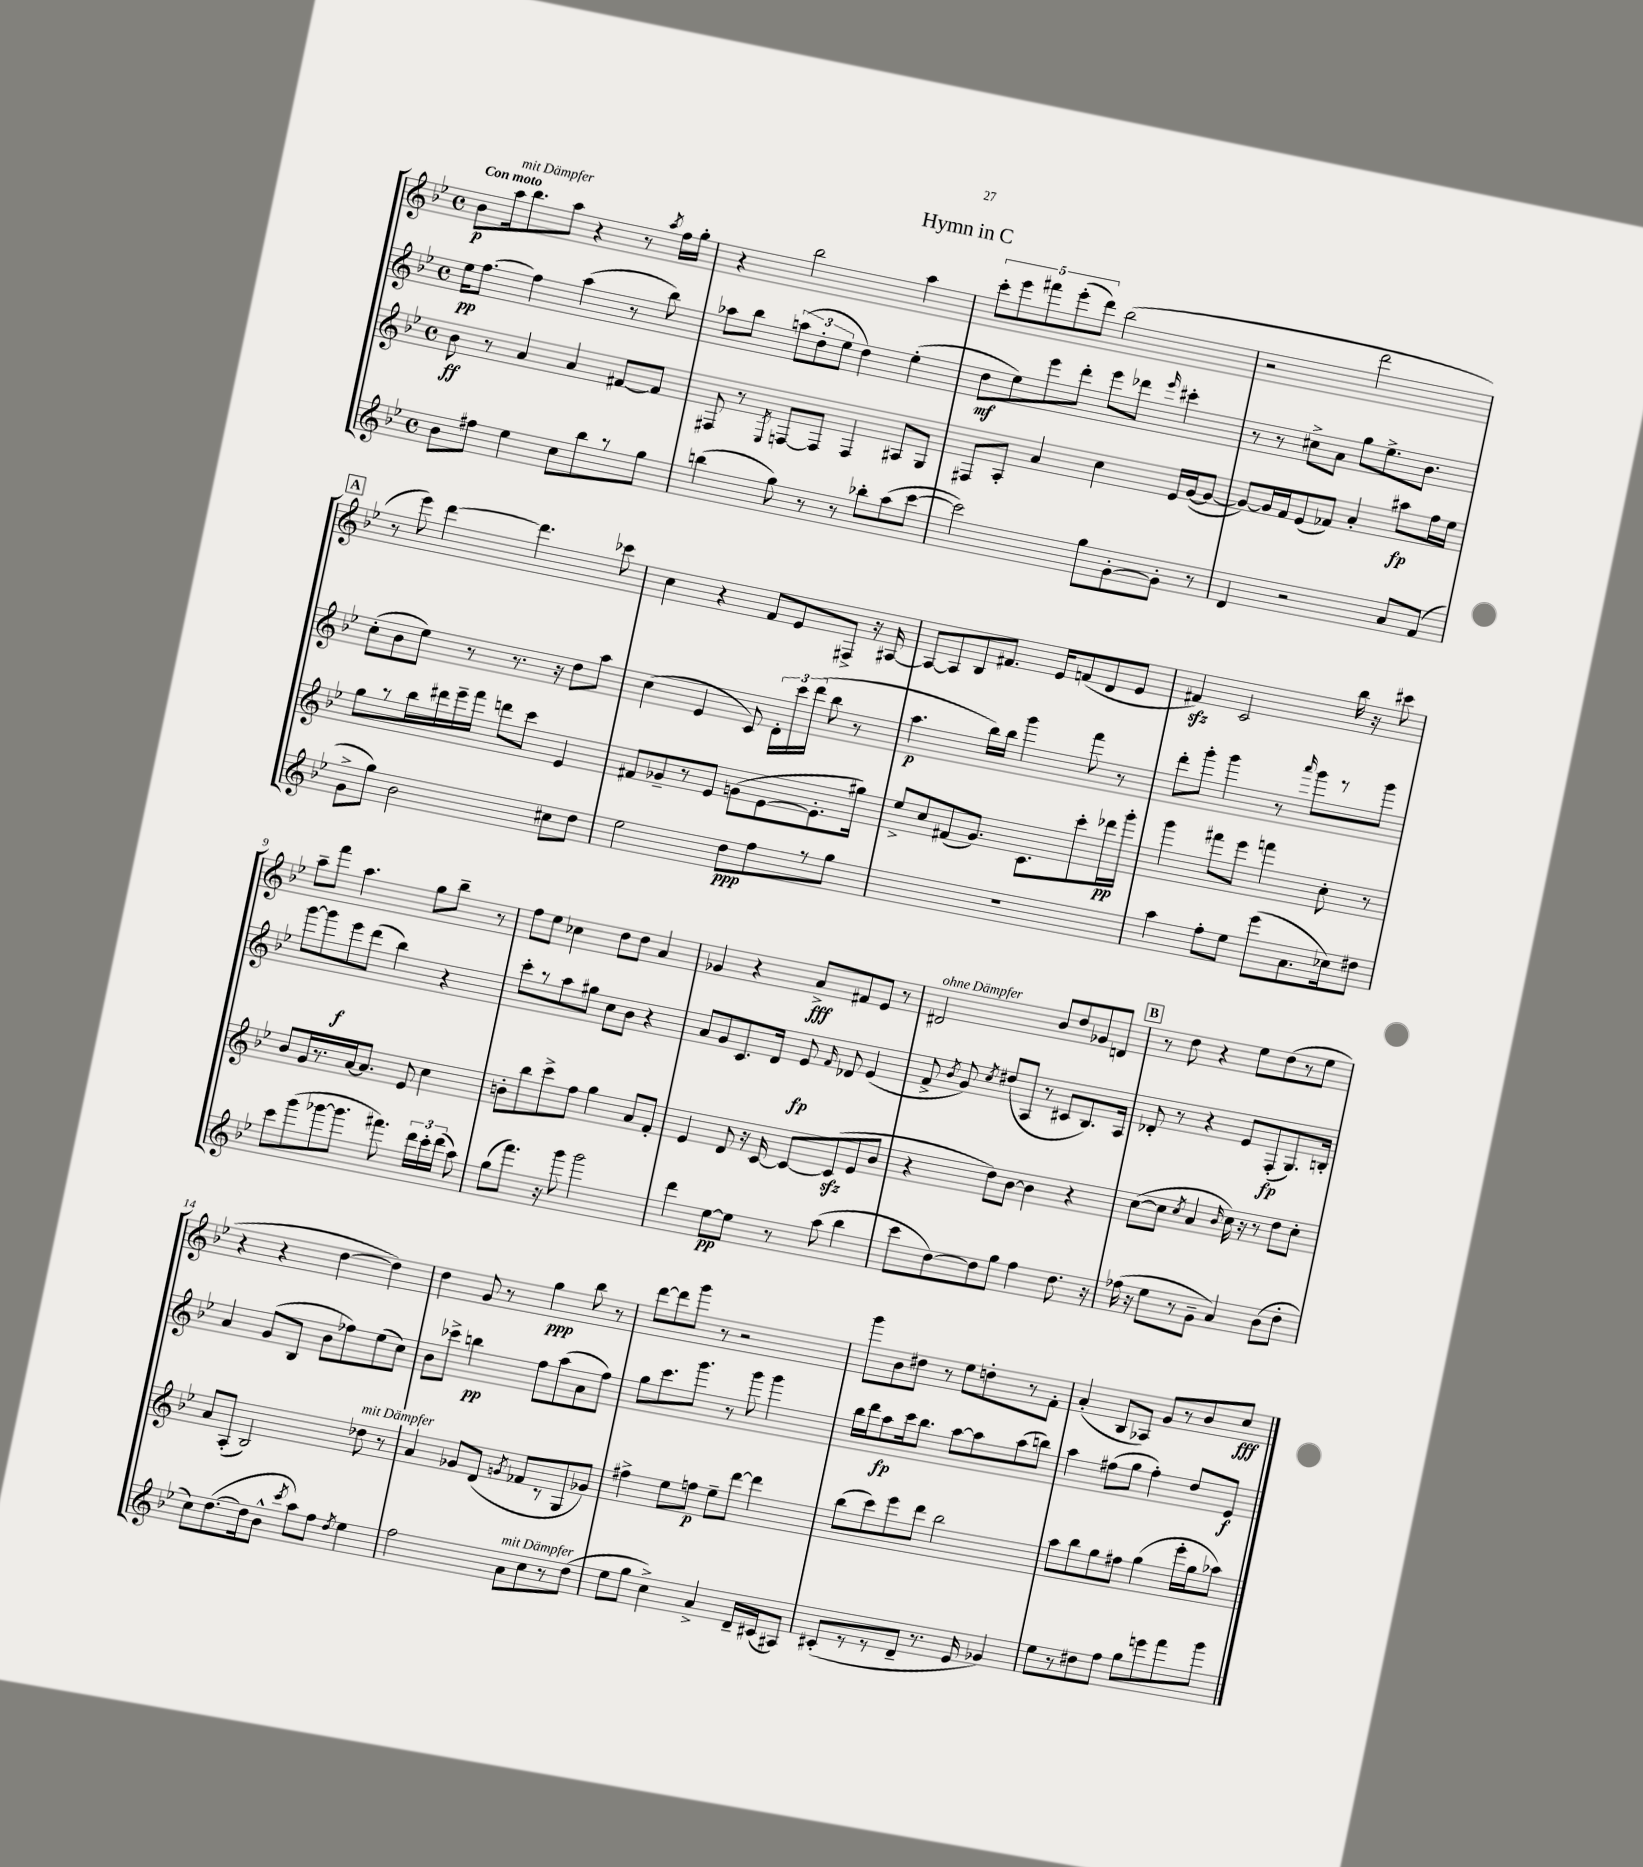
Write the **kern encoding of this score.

**kern	**kern	**kern	**kern
*staff4	*staff3	*staff2	*staff1
*clefG2	*clefG2	*clefG2	*clefG2
*k[b-e-]	*k[b-e-]	*k[b-e-]	*k[b-e-]
*M4/4	*M4/4	*M4/4	*M4/4
*met(c)	*met(c)	*met(c)	*met(c)
8b-\L	8b-\	16ee-\LK	8b-\L
.	.	[8.ff\J	.
8ff#\J	8r	.	16aa\k
.	.	.	8.bb-\
4ee-\	4a/	4ff\]	.
.	.	.	8aa\J
8cc\L	4a/	(4aa\	4r
8bb-\	.	.	.
8r	[8f#/L	8r	8r
.	.	.	8qaa/
8gg\J	8f#/]J	8bb-\)	16ff\LL
.	.	.	16gg'\JJ
=	=	=	=
(4bb\	8F#/	8aa-\L	4r
.	8r	8bb-\J	.
.	8qE-/	.	.
8gg\)	[8F/L	(12aa\L	2bb-\
.	.	12dd'\	.
8r	8F/]J	.	.
.	.	12ee-\J	.
8r	4F/	4dd\)	.
8bb-'\L	.	.	.
(8aa\	8A#/L	(4ee-'\	4aa\
[8ccc\J	8G/J	.	.
=	=	=	=
2ccc\])	8F#/L	8dd\L	10ccc'\L
.	.	.	10eee-\
.	8A'/J	8ee-\)	.
.	.	.	10fff#\
.	4a/	8eee-\	.
.	.	.	(10eee-'\
.	.	8ddd'\J	.
.	.	.	10ddd\J)
8gg\L	4cc\	8eee-\L	(2bb-\
[8g'\	.	8ddd-\J	.
.	.	16qqeee-/	.
8g'\]J	16e-/LL	4ccc#'\	.
.	([16g/J	.	.
8r	8g/_J	.	.
=	=	=	=
4d/	8g/_L)	8r	2r
.	16g/]L	8r	.
.	16f/J	.	.
2r	(8e-/	8cc#^\L	.
.	8f-/J)	8a\J	.
.	4a'/	8gg\L	2ddd\
.	.	8.ee-^\	.
8a/L	8aa#\L	.	.
.	.	8.b-\J	.
(8f/J	16ff\L	.	.
.	16ee-\JJ	.	.
=	=	=	=
8g^\L	8gg\L	(8cc'\L	8r
8gg\J)	8r	8b-\	8eee-\)
2b-\	16bb-\L	8ee-\J)	[4ddd\
.	16ddd#\	.	.
.	16eee-~\	8r	.
.	16fff\JJ	.	.
.	8ddd\L	8.r	4.ddd\]
.	8ccc\J	.	.
.	.	16r	.
8cc#\L	4e-/	8dd\L	.
8dd\J	.	8aa\J	8ccc-\
=	=	=	=
2ee-\	8f#/L	(4cc\	4cc\
.	8g-~/	.	.
.	8r	4e-/	4r
.	8e-/J	.	.
8dd\L	(8g\L	8c/)	8f/L
8ff\	[8e-\	24d'\LL	8e-/
.	.	24ccc\	.
.	.	(24ddd\JJ	.
8r	8.e-'\]	8bb-\	8F#^/J
8gg\J	.	8r	16r
.	16gg#\Jk)	.	[16A#/
=	=	=	=
1r	8ee-^/L	4.aa\	8A#/_L
.	8cc/	.	8A#/]
.	(8f#/	.	8B-/
.	8.g/J)	16bb-\LL)	8.f#/J
.	.	16bb-\JJ	.
.	.	4ggg\	.
.	8.c\L	.	16e-/LK
.	.	.	(8f/
.	8ccc'\	8fff\	8d/
.	16ddd-\L	8r	8e-/J
.	16ggg'\JJ	.	.
=	=	=	=
4aa\	4ggg\	8ddd'\L	4f#/)
.	.	8ggg'\J	.
8ff'\L	8fff#\L	4ggg\	2c/
8ee-\J	8eee-\J	.	.
(8eee-\L	4fff\	8r	.
.	.	16qqaaa/	.
8.a\	.	8ggg\L	.
.	8cc'\	8r	16bb-\
16cc-\k)	.	.	16r
8dd#\J	8r	8ggg\J	8ccc#\
=	=	=	=
8ccc\L	8b-/L	[8ggg\L	8aa~\L
(8ggg\	16g/L	8ggg\]	8fff\J
.	8.r	.	.
[8ggg-\	.	8eee-\	4.aa\
8.ggg-\]J	[16a/J	(8ddd\J	.
.	8.a/]J	.	.
.	.	4bb-\)	.
8.fff#\)	.	.	.
.	8e-/	.	8gg\L
24ddd\LL	4cc\	4r	8bb-~\J
24ccc'\	.	.	.
(24ddd\JJ	.	.	.
8aa\)	.	.	8r
=	=	=	=
(8gg\L	8b'\L	8ccc'\L	8ff\L
8.fff\J)	8bb-\	8r	8ee-\J
.	8ccc^\	8aa\	4cc-\
16r	.	.	.
8ggg\	8ff\J	8gg#\J	.
2ggg\	4gg\	8cc\L	8dd\L
.	.	8b-\J	8dd\J
.	8a/L	4r	4a/
.	8f'/J	.	.
=	=	=	=
4ddd\	4e-/	8a/L	4g-/
.	.	8g/	.
[8ee-\L	8d/	8.c/	4r
8ee-\]J	16r	.	.
.	[16c/	16d/Jk	.
8r	8c/_L	8e-/	8a^/L
.	.	16qqf/	.
(8aa\	(8c/]	8d-/	8f#/
4bb-\	8e-/	(4e-/	8e-/J
.	8b-/J	.	8r
=	=	=	=
8ccc\L	4r	8f^/	2d#/
.	.	8qb-/	.
[8dd\)	.	8g/)	.
.	.	8qcc/	.
8dd\]	8dd\L)	(8dd#/L	.
8gg\J	[8b-\J	8A/J	.
4ff\	4b-\]	8r	8b-/L
.	.	8c#/L	8dd/
8.dd\	4r	8.B-/)	8g-/
.	.	.	8d/J
16r	.	16A/Jk	.
=	=	=	=
(16ff-\	([8cc\L	8d-'/	8r
16r	.	.	.
8ee-\L	8cc\]J	8r	8dd\
.	8qcc/	.	.
8r	4a/	4r	4r
8g~\J	.	.	.
.	16qqb-/	.	.
4a/)	16cc\)	8e-/L	8ee-\L
.	16r	.	.
.	8r	(8F'/	(8dd\
(8b-\L	8dd\L	8.G/)	8r
8dd'\J	8cc'\J	.	8ee-\J
.	.	16B'/Jk	.
=	=	=	=
8cc\L)	8a/L	4a/	4r
([8.dd\	(8A'/J	.	.
.	2B-/)	(8g/L	4r
16dd\]k	.	.	.
8b-^^\J	.	8B-/J	.
8qccc/	.	.	.
8aa\L)	.	8b-\L	[4dd\
8ff\J	.	8ff-\)	.
8qdd/	.	.	.
4ee-\	8dd-\	(8ee-\	4dd\])
.	8r	8cc\J)	.
=	=	=	=
2ff\	4a/	8b-\L	4dd\
.	.	8ccc-^\J	.
.	8g-/L	4bb\	8g/
.	(8d/J	.	8r
.	8qg/	.	.
8a\L	8f-/L	8ff\L	4gg\
8cc\	8r	(8aa\	.
8r	8G/	8a\	8bb-\
(8dd\J	8g-/J)	8ff\J)	8r
=	=	=	=
8ee-\L	4ff#^\	8gg\L	[8ddd\L
8gg\J	.	8.ccc\	8ddd\]
4cc^\)	8ee-\L	.	8ggg\J
.	.	8.ggg\J	.
.	8ff\J	.	8r
4a^/	8ee-~\L	8r	2r
.	[8ddd\J	8ggg\	.
16d~/LL	4ddd\]	4ggg\	.
(16c#/J	.	.	.
8A#/J)	.	.	.
=	=	=	=
(8c#'/L	(8bb-\L	16bb-\LL	8ggg\L
.	.	16ddd\J	.
8r	8ccc\)	8aa\	8b-\
8r	8eee-\	16ccc\k	8dd#\J
.	.	8.bb-\J	.
8d~/J	8ddd\J	.	8r
8.r	2bb-\	[8aa\L	8ee-\L
.	.	8aa\]	8dd'\
16e-/	.	.	.
4g-/)	.	(8aa\	8r
.	.	8bb\J)	8f'\J
=	=	=	=
8ee-\L	8aa\L	4aa\	(4a'/
8r	8bb-\	.	.
8dd#\	8gg\	(8ff#\L	8B-/L
8ff\J	8ff#\J	8gg\J	8A-/J)
8gg\L	(4gg\	4ff#'\)	8g/L
8eee\	.	.	8r
8fff\	16eee-'\LL	8dd/L	8b-/
.	16gg\J	.	.
8ggg\J	8aa-\J)	8e-/J	8cc/J
==	==	==	==
*-	*-	*-	*-
